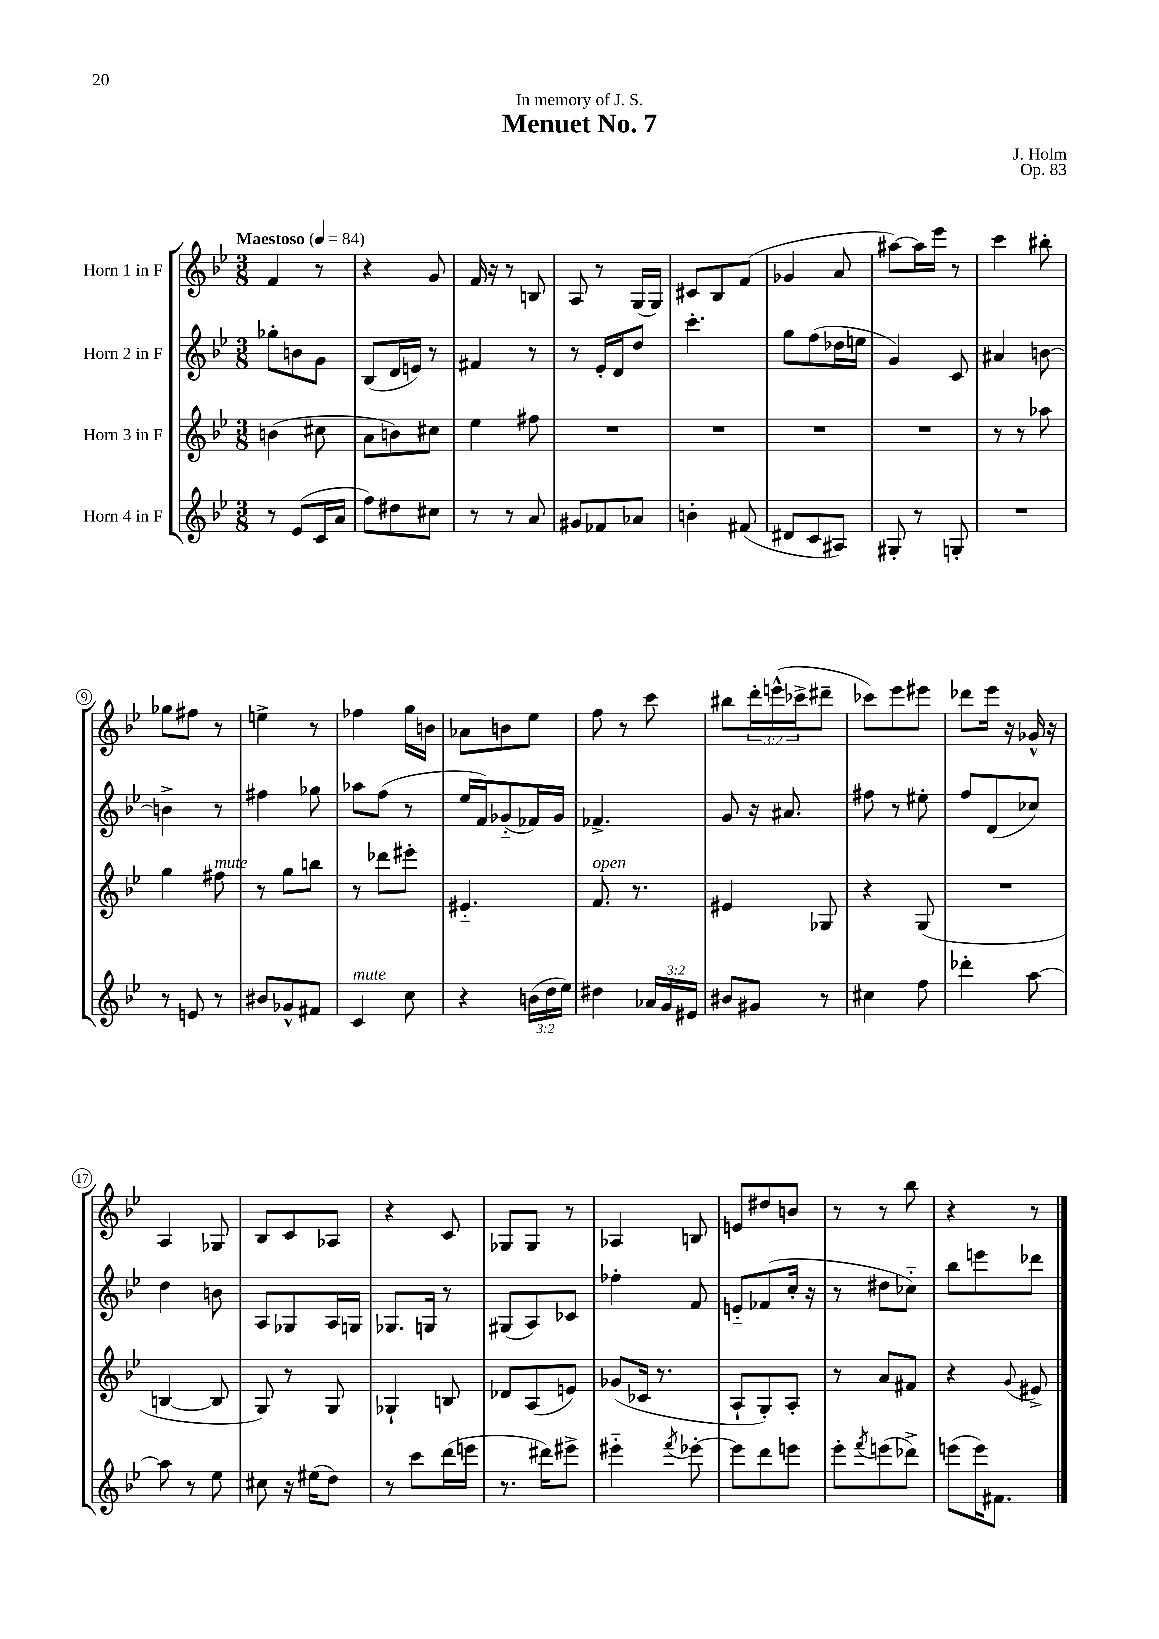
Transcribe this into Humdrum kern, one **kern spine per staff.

**kern	**kern	**kern	**kern
*part4	*part3	*part2	*part1
*staff4	*staff3	*staff2	*staff1
*I"Horn 4 in F	*I"Horn 3 in F	*I"Horn 2 in F	*I"Horn 1 in F
*clefG2	*clefG2	*clefG2	*clefG2
*k[b-e-]	*k[b-e-]	*k[b-e-]	*k[b-e-]
*M3/8	*M3/8	*M3/8	*M3/8
*MM84	*MM84	*MM84	*MM84
=1	=1	=1	=1
!	!	!	!LO:TX:a:B:t=Maestoso
8r	(4bn\	8gg-X'\L	4f/
(8e-/L	.	8bn\	.
16c/L	8cc#X\	8g\J	8r
16a/JJ	.	.	.
=2	=2	=2	=2
8ff\L)	8a\L	(8B-/L	4r
8dd#X\	8bn\)	16d/L	.
.	.	16en/JJ)	.
8cc#X\J	8cc#X\J	8r	8g/
=3	=3	=3	=3
8r	4ee-\	4f#X/	16f/
.	.	.	16r
8r	.	.	8r
8a/	8ff#X\	8r	8Bn/
=4	=4	=4	=4
8g#X/L	4.r	8r	8A/
8f-X/	.	16e-'/LL	8r
.	.	16d/J	.
8a-X/J	.	8dd/J	(16G/LL
.	.	.	16G/JJ)
=5	=5	=5	=5
4bn'\	4.r	4.ccc'\	8c#X/L
.	.	.	8B-/
(8f#X/	.	.	(8f/J
=6	=6	=6	=6
8d#X/L	4.r	8gg\L	4g-X/
8c/	.	(8ff\	.
8A#X/J)	.	16dd-X\L	8a/
.	.	16een\JJ	.
=7	=7	=7	=7
8G#X'/	4.r	4g/)	[8aa#X\L)
8r	.	.	16aa#\L]
.	.	.	16eee-\JJ
8Gn'/	.	8c/	8r
=8	=8	=8	=8
4.r	8r	4a#X/	4ccc\
.	8r	.	.
.	8aa-X\	[8bn\	8bb#X'\
!!LO:LB:g=z
=9	=9	=9	=9
8r	4gg\	4bn^\]	8gg-X\L
8en/	.	.	8ff#X\J
!	!LO:TX:a:i:t=mute	!	!
8r	8ff#X\	8r	8r
=10	=10	=10	=10
8b#X/L	8r	4ff#X\	4een^\
8g-X^^/	8gg\L	.	.
8f#X/J	8bbn\J	8gg-X\	8r
=11	=11	=11	=11
!LO:TX:a:i:t=mute	!	!	!
4c/	8r	8aa-X\L	4ff-X\
.	8ddd-X\L	(8ff\J	.
8cc\	8eee#X'\J	8r	16gg\LL
.	.	.	16bn\JJ
=12	=12	=12	=12
4r	4.e#X/	16ee-/LL	8a-X\L
.	.	16f/J)	.
.	.	(8g-X/	8bn\
(24bn\LL	.	16f-X/L)	8ee-\J
24dd\	.	.	.
.	.	16g-/JJ	.
24ee-\JJ)	.	.	.
=13	=13	=13	=13
!	!LO:TX:a:i:t=open	!	!
4dd#X\	8.f/	4.f-X^/	8ff\
.	.	.	8r
.	8.r	.	.
24a-X/LL	.	.	8ccc\
24g/	.	.	.
24e#X/JJ	.	.	.
=14	=14	=14	=14
8b#X/L	4e#X/	8g/	8bb#X\L
8g#X/J	.	16r	24ddd'\L
.	.	.	(24eeen^^\
.	.	8.a#X/	.
.	.	.	24ccc-X^\J
8r	8G-X/	.	8ddd#X~\J
=15	=15	=15	=15
4cc#X\	4r	8ff#X\	8ccc-X\L)
.	.	8r	8eee-\
8ff\	(8G/	8ee#X'\	8eee#X\J
=16	=16	=16	=16
4ddd-X'\	4.r	8ff/L	8ddd-X\L
.	.	(8d/	16eee-\Jk
.	.	.	16r
[8aa\	.	8cc-X/J)	16g-X^^/
.	.	.	16r
!!LO:LB:g=z
=17	=17	=17	=17
8aa\]	[4Bn/	4dd\	4A/
8r	.	.	.
8ee-\	8B/]	8bn\	8G-X/
=18	=18	=18	=18
8cc#X\	8G/)	8A/L	8B-/L
16r	8r	8G-X/	8c/
(16ee#X\KL	.	.	.
8dd\J)	8G/	16A/L	8A-X/J
.	.	16Gn/JJ	.
=19	=19	=19	=19
8r	4G-X`/	8.G-X/L	4r
8ccc\L	.	.	.
.	.	16Gn/Jk	.
(16ddd\L	8Bn/	8r	8c/
16eeen\JJ	.	.	.
=20	=20	=20	=20
8.r	8d-X/L	(8G#X/L	8G-X/L
.	(8A/	8A/)	8G-/J
16ddd#X\KL)	.	.	.
8eee#X^\J	8en/J)	8c-X/J	8r
=21	=21	=21	=21
4eee#X\	(8g-X/L	4ff-X'\	4A-X/
.	16c-X/Jk	.	.
.	8.r	.	.
8qfff/	.	.	.
[8eee-X'\	.	8f/	8Bn/
=22	=22	=22	=22
8eee-\L]	8A`/L	8en/L	8en/L
8ddd\	8G'/)	(8f-X/	8dd#X/
8eeen\J	8A'/J	16cc'/Jk	8bn/J
.	.	16r	.
=23	=23	=23	=23
8eee-'\L	8r	8r	8r
8qfff/	.	.	.
(8eeen\	8a/L	8dd#X\L	8r
8ddd-X^\J)	8f#X/J	8cc-X\J)	8bb-\
=24	=24	=24	=24
(8eeen\L	4r	8bb-\L	4r
16eee\K)	.	8eeen\	.
8.f#X\J	.	.	.
.	8qqg/	.	.
.	8e#X^/	8ddd-X\J	8r
==	==	==	==
*-	*-	*-	*-
